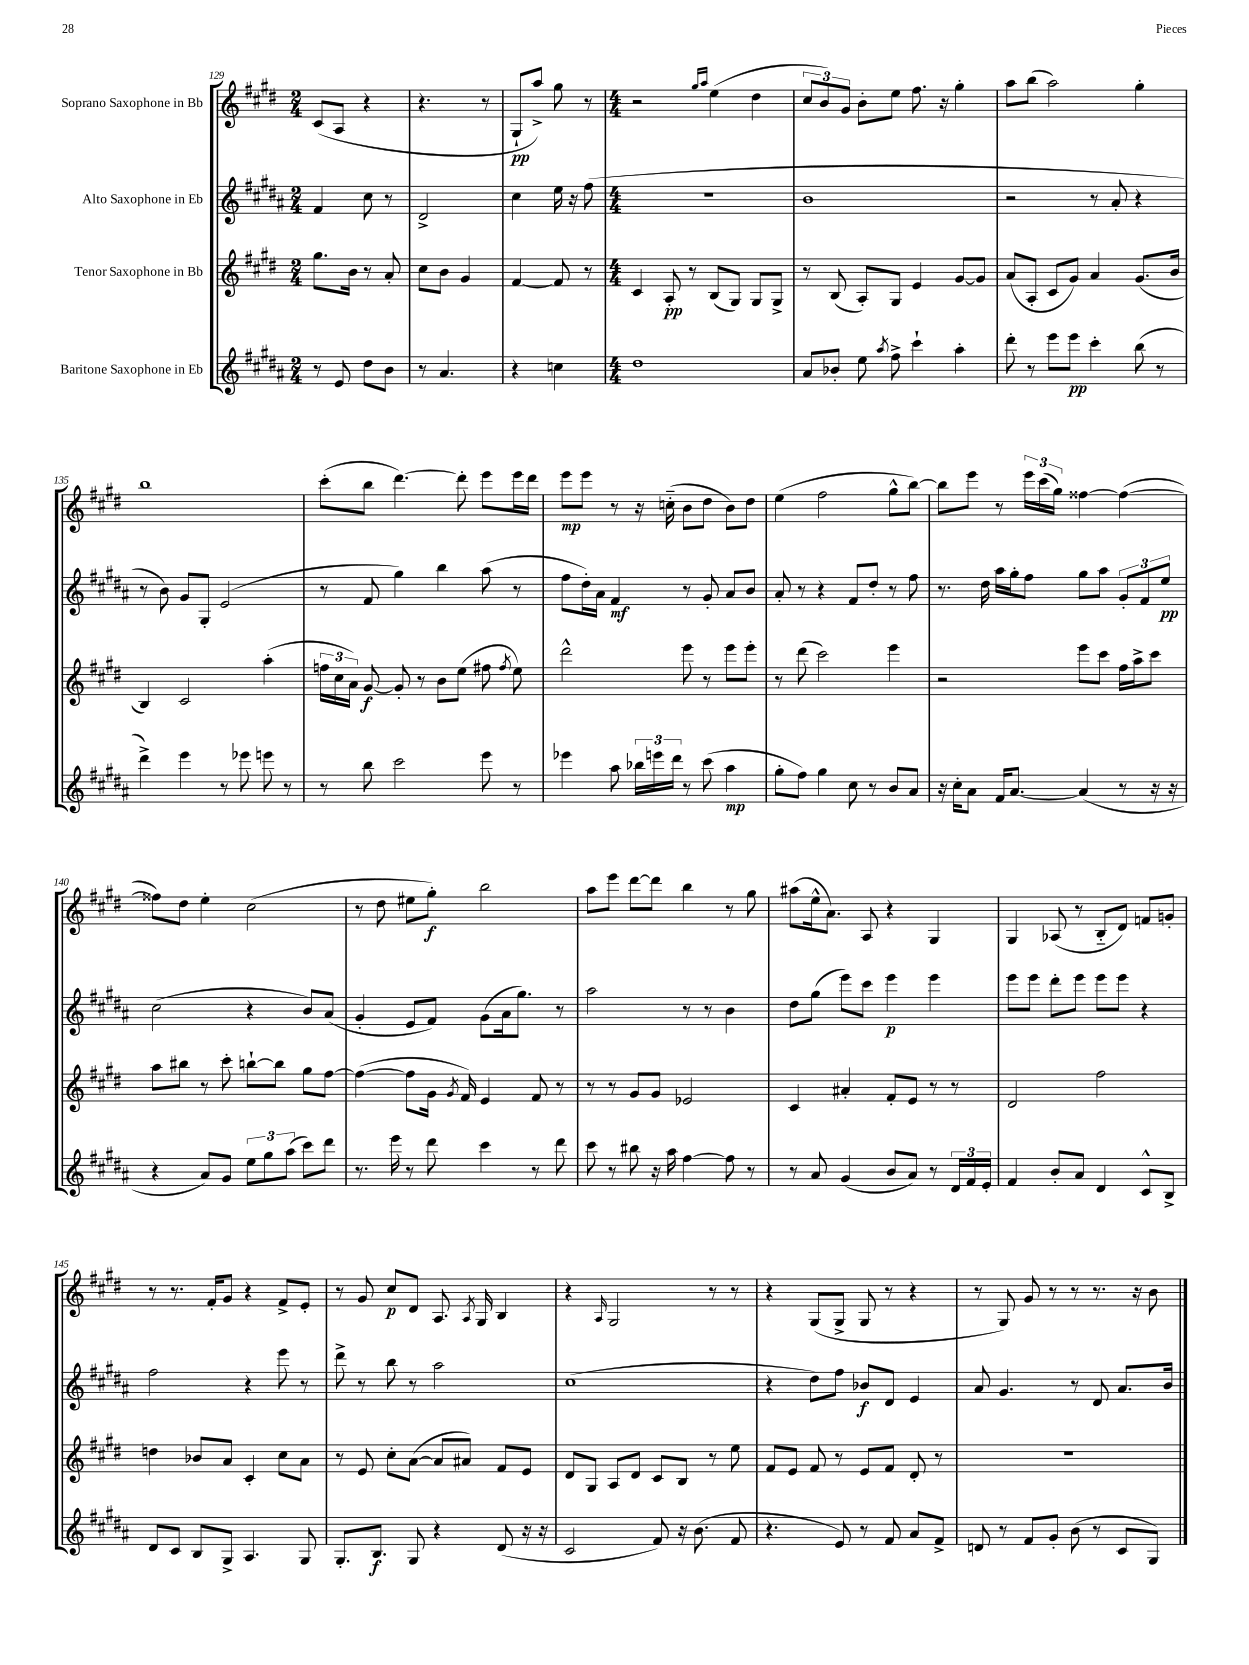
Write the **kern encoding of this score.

**kern	**kern	**kern	**kern
*staff4	*staff3	*staff2	*staff1
*clefG2	*clefG2	*clefG2	*clefG2
*k[f#c#g#d#a#]	*k[f#c#g#d#]	*k[f#c#g#d#a#]	*k[f#c#g#d#]
*M2/4	*M2/4	*M2/4	*M2/4
8r	8.gg#\L	4f#/	(8c#/L
8e/	.	.	8A/J
.	16b\Jk	.	.
8dd#\L	8r	8cc#\	4r
8b\J	8a'/	8r	.
=	=	=	=
8r	8cc#\L	2d#^/	4.r
4.a#/	8b\J	.	.
.	4g#/	.	.
.	.	.	8r
=	=	=	=
4r	[4f#/	4cc#\	8G#`/L
.	.	.	8aa^/J)
4cc\	8f#/]	16ee\	8gg#\
.	.	16r	.
.	8r	(8ff#\	8r
=	=	=	=
*M4/4	*M4/4	*M4/4	*M4/4
1dd#	4c#/	1r	2r
.	8A'/	.	.
.	8r	.	.
.	.	.	16qqgg#/LL
.	.	.	16qqaa/JJ
.	(8B/L	.	(4ee\
.	8G#/J)	.	.
.	8G#/L	.	4dd#\
.	8G#^/J	.	.
=	=	=	=
8a#/L	8r	1b	12cc#/L
.	.	.	12b/)
8b-'/J	(8B/	.	.
.	.	.	12g#/J
8ee\	8A'/L)	.	8b'\L
8qaa#/	.	.	.
8ff#^\	8G#/J	.	8ee\J
4ccc#`\	4e/	.	8.ff#\
.	.	.	16r
4aa#'\	[8g#/L	.	4gg#'\
.	8g#/]J	.	.
=	=	=	=
8ddd#'\	(8a/L	2r	8aa\L
8r	8A'/J	.	(8bb\J
8eee\L	8c#/L	.	2aa\)
8eee\J	8g#/J)	.	.
4ccc#'\	4a/	8r	.
.	.	8a#'/	.
(8bb\	(8.g#/L	4r	4gg#'\
8r	.	.	.
.	16b/Jk	.	.
=	=	=	=
4ddd#^\)	4B/)	8r	1bb
.	.	8b\)	.
4eee\	2c#/	8g#/L	.
.	.	8G#'/J	.
8r	.	(2e/	.
8eee-\	.	.	.
8eee\	(4aa'\	.	.
8r	.	.	.
=	=	=	=
8r	24ff\LL	8r	(8ccc#'\L
.	24cc#\	.	.
.	24a\JJ)	.	.
8bb\	[8g#/	8f#/	8bb\J
2ccc#\	8g#'/]	4gg#\)	[4.ddd#\)
.	8r	.	.
.	8b\L	4bb\	.
.	(8ee\J	.	8ddd#'\]
8eee\	8ff#\	(8aa#\	8eee\L
.	8qff#/	.	.
8r	8ee\)	8r	16eee\L
.	.	.	16ddd#\JJ
=	=	=	=
4eee-\	2ddd#^^\	8ff#\L	8eee\L
.	.	16dd#'\L)	8eee\J
.	.	16a#\JJ	.
8aa#\	.	4f#/	8r
24bb-\LL	.	.	16r
24eee\	.	.	.
.	.	.	(16cc'~\
24ddd#\JJ	.	.	.
8r	8eee\	8r	8b\L
(8ccc#\	8r	8g#'/	8dd#\J
4aa#\	8eee\L	8a#/L	8b\L)
.	8eee'\J	8b/J	8dd#\J
=	=	=	=
8gg#'\L	8r	8a#'/	(4ee\
8ff#\J)	(8ddd#\	8r	.
4gg#\	2ccc#\)	4r	2ff#\
8cc#\	.	8f#/L	.
8r	.	8dd#'/J	.
8b/L	4eee\	8r	8gg#^^\L
8a#/J	.	8ff#\	[8bb\J)
=	=	=	=
16r	2r	8.r	8bb\]L
16cc#'\LK	.	.	.
8a#\J	.	.	8eee\J
.	.	16dd#\	.
16f#/LK	.	16aa#\LL	8r
[8.a#/J	.	16gg#'\J	.
.	.	8ff#\J	24eee\LL
.	.	.	(24ccc#\
.	.	.	24gg#\JJ)
(4a#/]	8eee\L	8gg#\L	[4ff##\
.	8ccc#\J	8aa#\J	.
8r	16ff#\LL	12g#'/L	(4ff##\_
.	16aa^\J	.	.
.	.	12f#/	.
16r	8ccc#\J	.	.
.	.	12ee/J	.
16r	.	.	.
=	=	=	=
4r	8aa\L	(2cc#\	8ff##\]L)
.	8bb#\J	.	8dd#\J
8a#/L)	8r	.	4ee'\
8g#/J	8ccc#'\	.	.
12ee\L	[8bb`\L	4r	(2cc#\
12gg#\	.	.	.
.	8bb\]J	.	.
(12aa#\J	.	.	.
8ccc#\L)	8gg#\L	8b/L)	.
8ddd#\J	[8ff#\J	(8a#/J	.
=	=	=	=
8.r	(4ff#\_	4g#'/	8r
.	.	.	8dd#\
16eee\	.	.	.
8r	8ff#\]L	8e/L	8ee#\L
8ddd#\	16g#\Jk	8f#/J)	8gg#'\J)
.	8qg#/	.	.
.	16f#/)	.	.
4ccc#\	4e/	(8g#\L	2bb\
.	.	16a#\k	.
.	.	8.gg#\J)	.
8r	8f#/	.	.
8ddd#\	8r	8r	.
=	=	=	=
8ccc#\	8r	2aa#\	8aa\L
8r	8r	.	8eee\J
8bb#\	8g#/L	.	[8ddd#\L
16r	8g#/J	.	8ddd#\]J
16aa#\	.	.	.
[4ff#\	2e-/	8r	4bb\
.	.	8r	.
8ff#\]	.	4b\	8r
8r	.	.	8gg#\
=	=	=	=
8r	4c#/	8dd#\L	(8aa#\L
8a#/	.	(8gg#\J	16ee^^\k
.	.	.	8.a\J)
(4g#/	4a#'/	8eee\L)	.
.	.	8ccc#\J	8A/
8b/L	8f#'/L	4eee\	4r
8a#/J)	8e/J	.	.
8r	8r	4eee\	4G#/
24d#/LL	8r	.	.
24f#/	.	.	.
24e'/JJ	.	.	.
=	=	=	=
4f#/	2d#/	8eee\L	4G#/
.	.	8eee\J	.
8b'/L	.	8ddd#'\L	(8A-/
8a#/J	.	8eee\J	8r
4d#/	2ff#\	8eee\L	8B'~/L
.	.	8eee\J	8d#/J)
8c#^^/L	.	4r	8f/L
8B^/J	.	.	8g'/J
=	=	=	=
8d#/L	4dd\	2ff#\	8r
8c#/J	.	.	8.r
8B/L	8b-/L	.	.
.	.	.	16f#'/LK
8G#^/J	8a/J	.	8g#/J
4.A#/	4c#'/	4r	4r
.	8cc#\L	8eee\	8f#^/L
8G#/	8a\J	8r	8e'/J
=	=	=	=
8.G#'/L	8r	8ddd#^\	8r
.	8e/	8r	8g#/
8.B/J	.	.	.
.	8cc#'\L	8bb\	8cc#/L
8G#/	([8a\J	8r	8d#/J
4r	8a/]L	2aa#\	8.A/
.	8a#/J)	.	.
.	.	.	8qA/
.	.	.	16G#/
(8d#/	8f#/L	.	4B/
16r	8e/J	.	.
16r	.	.	.
=	=	=	=
2c#/	8d#/L	(1cc#	4r
.	8G#/J	.	.
.	.	.	16qqA/
.	8A/L	.	2G#/
.	8d#/J	.	.
8f#/)	8c#/L	.	.
16r	8B/J	.	.
(8.b\	.	.	.
.	8r	.	8r
8f#/	8ee\	.	8r
=	=	=	=
4.r	8f#/L	4r	4r
.	8e/J	.	.
.	8f#/	8dd#\L)	(8G#/L
8e/)	8r	8ff#\J	8G#^/J
8r	8e/L	8b-/L	8G#/
8f#/	8f#/J	8d#/J	8r
8a#/L	8d#'/	4e/	4r
8f#^/J	8r	.	.
=	=	=	=
8d/	1r	8a#/	8r
8r	.	4.g#/	8G#/)
8f#/L	.	.	8g#/
8g#'/J	.	.	8r
(8b\	.	8r	8r
8r	.	8d#/	8.r
8c#/L	.	8.a#/L	.
.	.	.	16r
8G#/J)	.	.	8b\
.	.	16b/Jk	.
==	==	==	==
*-	*-	*-	*-
